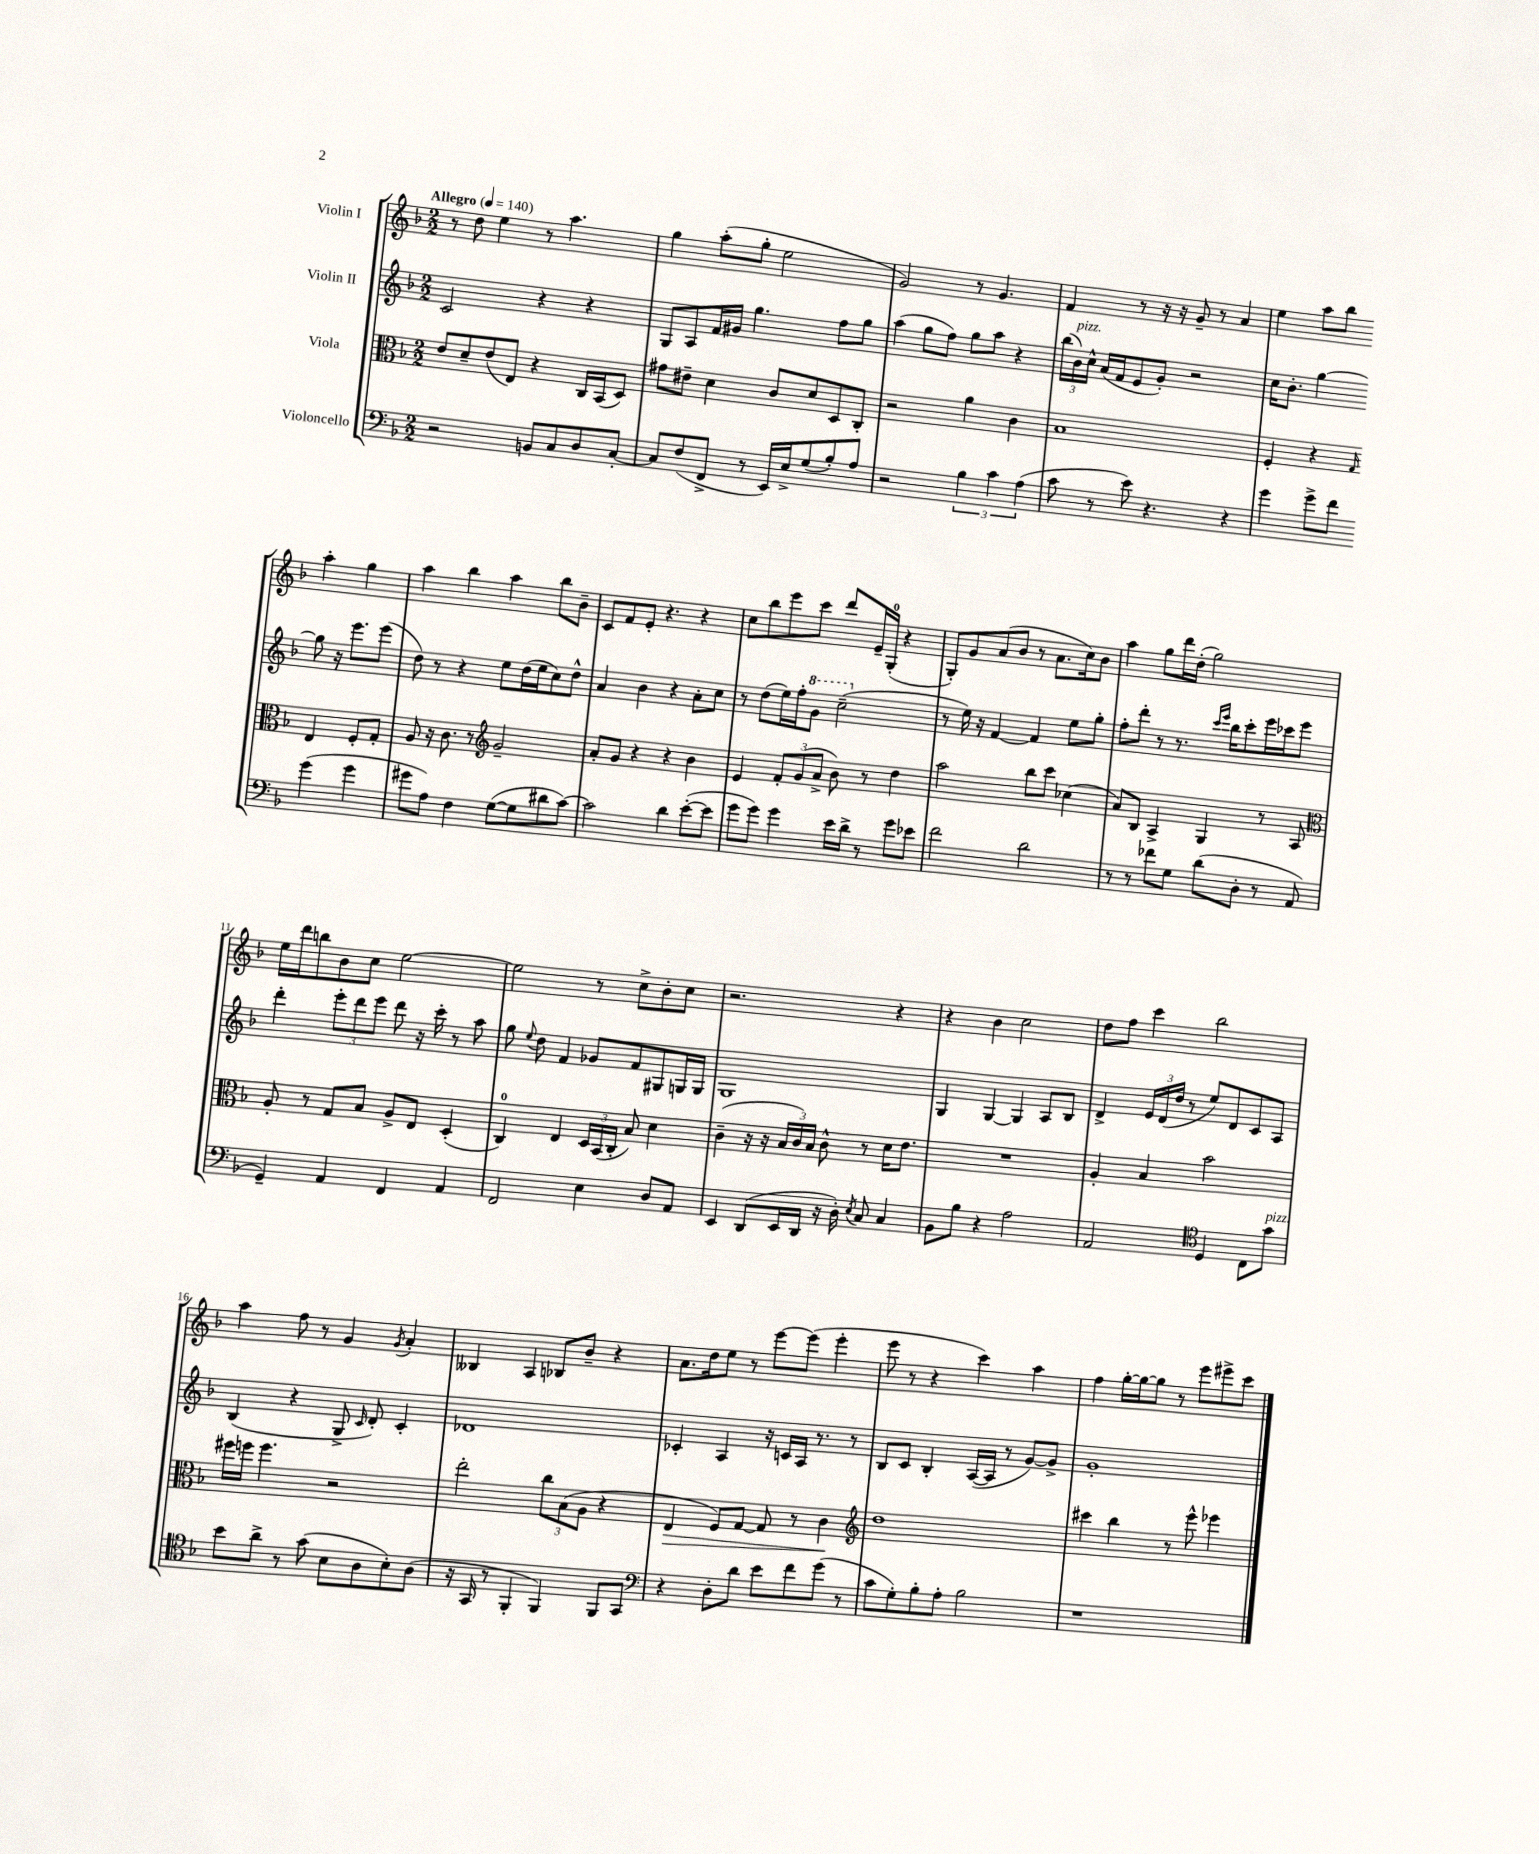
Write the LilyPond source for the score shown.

<<
\new StaffGroup <<
\new Staff = "s0" \with { instrumentName = "Violin I" } {
    \clef treble \key f \major \numericTimeSignature \time 2/2 \tempo "Allegro" 4 = 140
    \autoBeamOff r8 d''8 e''4 r8 a''4. |
    g''4 a''8[-.( g''8]-. e''2 |
    g'2) r8 g'4. |
    f'4 r8 r16 r16 g'8-- r8 a'4 |
    e''4 a''8[ bes''8] a''4-. g''4 |
    a''4 bes''4 a''4 bes''8[ bes'8]-- |
    c'8[ f'8 e'8]-. r4. r4 |
    c''8[ bes''8 e'''8 c'''8] d'''8[ e'16-- g16]-0-.( r4 |
    g8[-.) g'8 a'8( bes'8] r8 a'8.[ c''16) bes'8] |
    a''4 g''8[ d'''16 d''16]-.( g''2) |
    e''16[ d'''16 b''8 bes'8 c''8] e''2~ |
    e''2 r8 c''8[-> bes'8-. c''8] |
    r2. r4 |
    r4 bes'4 c''2 |
    d''8[ f''8] c'''4 bes''2 |
    a''4 f''8 r8 g'4 \acciaccatura { g'8 } a'4-. |
    beses4 a4 bes8[ bes'8]-- r4 |
    a'8.[ d''16 e''8] r8 e'''8[~ e'''8]( e'''4-. |
    e'''8 r8 r4 c'''4) a''4 |
    f''4 g''16[~-. g''16~ g''8] r8 e'''8[ eis'''8-> c'''8] \bar "|." |
}
\new Staff = "s1" \with { instrumentName = "Violin II" } {
    \clef treble \key f \major \numericTimeSignature \time 2/2
    \autoBeamOff c'2 r4 r4 |
    g8[ a8 f'16 gis'16] g''4. f''8[ g''8] |
    a''4( g''8[ f''8]) g''8[ a''8] r4 |
    \tuplet 3/2 { bes''16[( bes'16^\markup { \italic "pizz." }) c''16]-^ } a'16[( f'16 e'8 g'8]-.) r2 |
    c''16[ bes'8.]-. g''4~ g''8 r16 e'''8.[ e'''8]( |
    d''8) r8 r4 e''8[ d''16( e''16 c''8) d''8]-^ |
    a'4 bes'4 r4 a'8[-. c''8] |
    r8 d''8[( e''16) f''16-. \ottava #1 g''8] c'''2--( \ottava #0 |
    r8 e''16) r16 f'4~ f'4 e''8[ g''8]-. |
    f''8[-. d'''8]-. r8 r8. \grace { c'''16[ e'''16] } bes''16[ c'''8-. e'''16 ces'''16 e'''8] |
    d'''4-. \tuplet 3/2 { e'''8[-. d'''8 e'''8] } d'''8 r16 c'''16-. r8 a''8 |
    g''8 \appoggiatura { e''8 } d''8 f'4 ges'8[ f'8 gis8 g16 g16] |
    g1 |
    g4 g4~ g4 a8[ bes8] |
    d'4-> \tuplet 3/2 { e'16[ d'16( d''16] } r8 e''8[) d'8 c'8 a8] |
    bes4( r4 g8-> \grace { c'16 } d'8-.) c'4-. |
    des'1 |
    ces'4-. a4 r16 c'16[ a16] r8. r8 |
    bes8[ c'8] bes4-. a16[~( a16] r8 g'8[~) g'8]-> |
    g'1-. \bar "|." |
}
\new Staff = "s2" \with { instrumentName = "Viola" } {
    \clef alto \key f \major \numericTimeSignature \time 2/2
    \autoBeamOff e'8[ d'8-- e'8( e8]) r4 c16[ bes,16( d8]) |
    gis'8[ eis'8]-- d'4 c'8[ d'8 d8 c8]-. |
    r2 a'4 c'4 |
    bes1 |
    f4-. r4 \grace { g16 } e4 f8[-. g8]-. |
    a8 r16 c'8. r8 \clef treble g'2-- |
    a'8[-. g'8] r4 r4 bes'4 |
    e'4 \tuplet 3/2 { f'8[-. g'8( a'8]-> } bes'8) r8 d''4 |
    a''2 bes''8[ c'''8] ces''4( |
    a'8[) bes8] a4-> g4 r8 a8 |
    \clef alto a8-. r8 g8[ bes8] a8[-> e8] d4-.( |
    c4-0) e4 \tuplet 3/2 { d16[ bes,16( c16]-. } bes8) d'4 |
    c'4--( r16 r16 \tuplet 3/2 { bes16[ c'16) bes16] } c'8-^ r8 d'16[ e'8.] |
    R1 |
    a4-. bes4 bes'2 |
    fis''16[ f''16] f''4. r2 |
    e''2-. \tuplet 3/2 { c''8[ bes8( a8] } r4 |
    e4\> f8[) g8]~ g8 r8 c'4\! |
    \clef treble d''1 |
    cis'''4 bes''4 r8 e'''8-^ ees'''4 \bar "|." |
}
\new Staff = "s3" \with { instrumentName = "Violoncello" } {
    \clef bass \key f \major \numericTimeSignature \time 2/2
    \autoBeamOff r2 b,8[ c8 d8 c8]~-. |
    c8[ f8( f,8]-> r8 e,16[) e16-> g8( bes8-.) a8] |
    r2 \tuplet 3/2 { bes4 c'4 a4( } |
    c'8 r8 e'8) r4. r4 |
    g'4 g'8[-> f'8] g'4( g'4 |
    gis'8[ a8]) f4 g8[~( g8 dis'8 c'8]~) |
    c'2 d'4 e'8[~-.( e'8] |
    g'8[ g'8]) g'4 e'16[ d'16]-> r8 g'8[ ees'8] |
    f'2 d'2 |
    r8 r8 fes'8[ g8] d'8[( d8]-. r8 a,8 |
    g,4--) a,4 f,4 a,4 |
    f,2 e4 d8[ a,8] |
    e,4 d,8[( e,16 d,16] r16 d16-.) \acciaccatura { e8 } c8 c4 |
    bes,8[ bes8] r4 a2 |
    a,2 \clef tenor d4 c8[ g'8]^\markup { \italic "pizz." } |
    bes'8[ a'8]-> r8 g'8( bes8[ a8 bes8-.) a8]( |
    r16 g,16 r8 f,4-. f,4) f,8[ g,8] |
    \clef bass r4 d8[-. d'8] e'8[ f'8 g'8]( r8 |
    c'8[ g8-.) bes8-. a8]-. bes2 |
    r1 \bar "|." |
}
>>
>>
